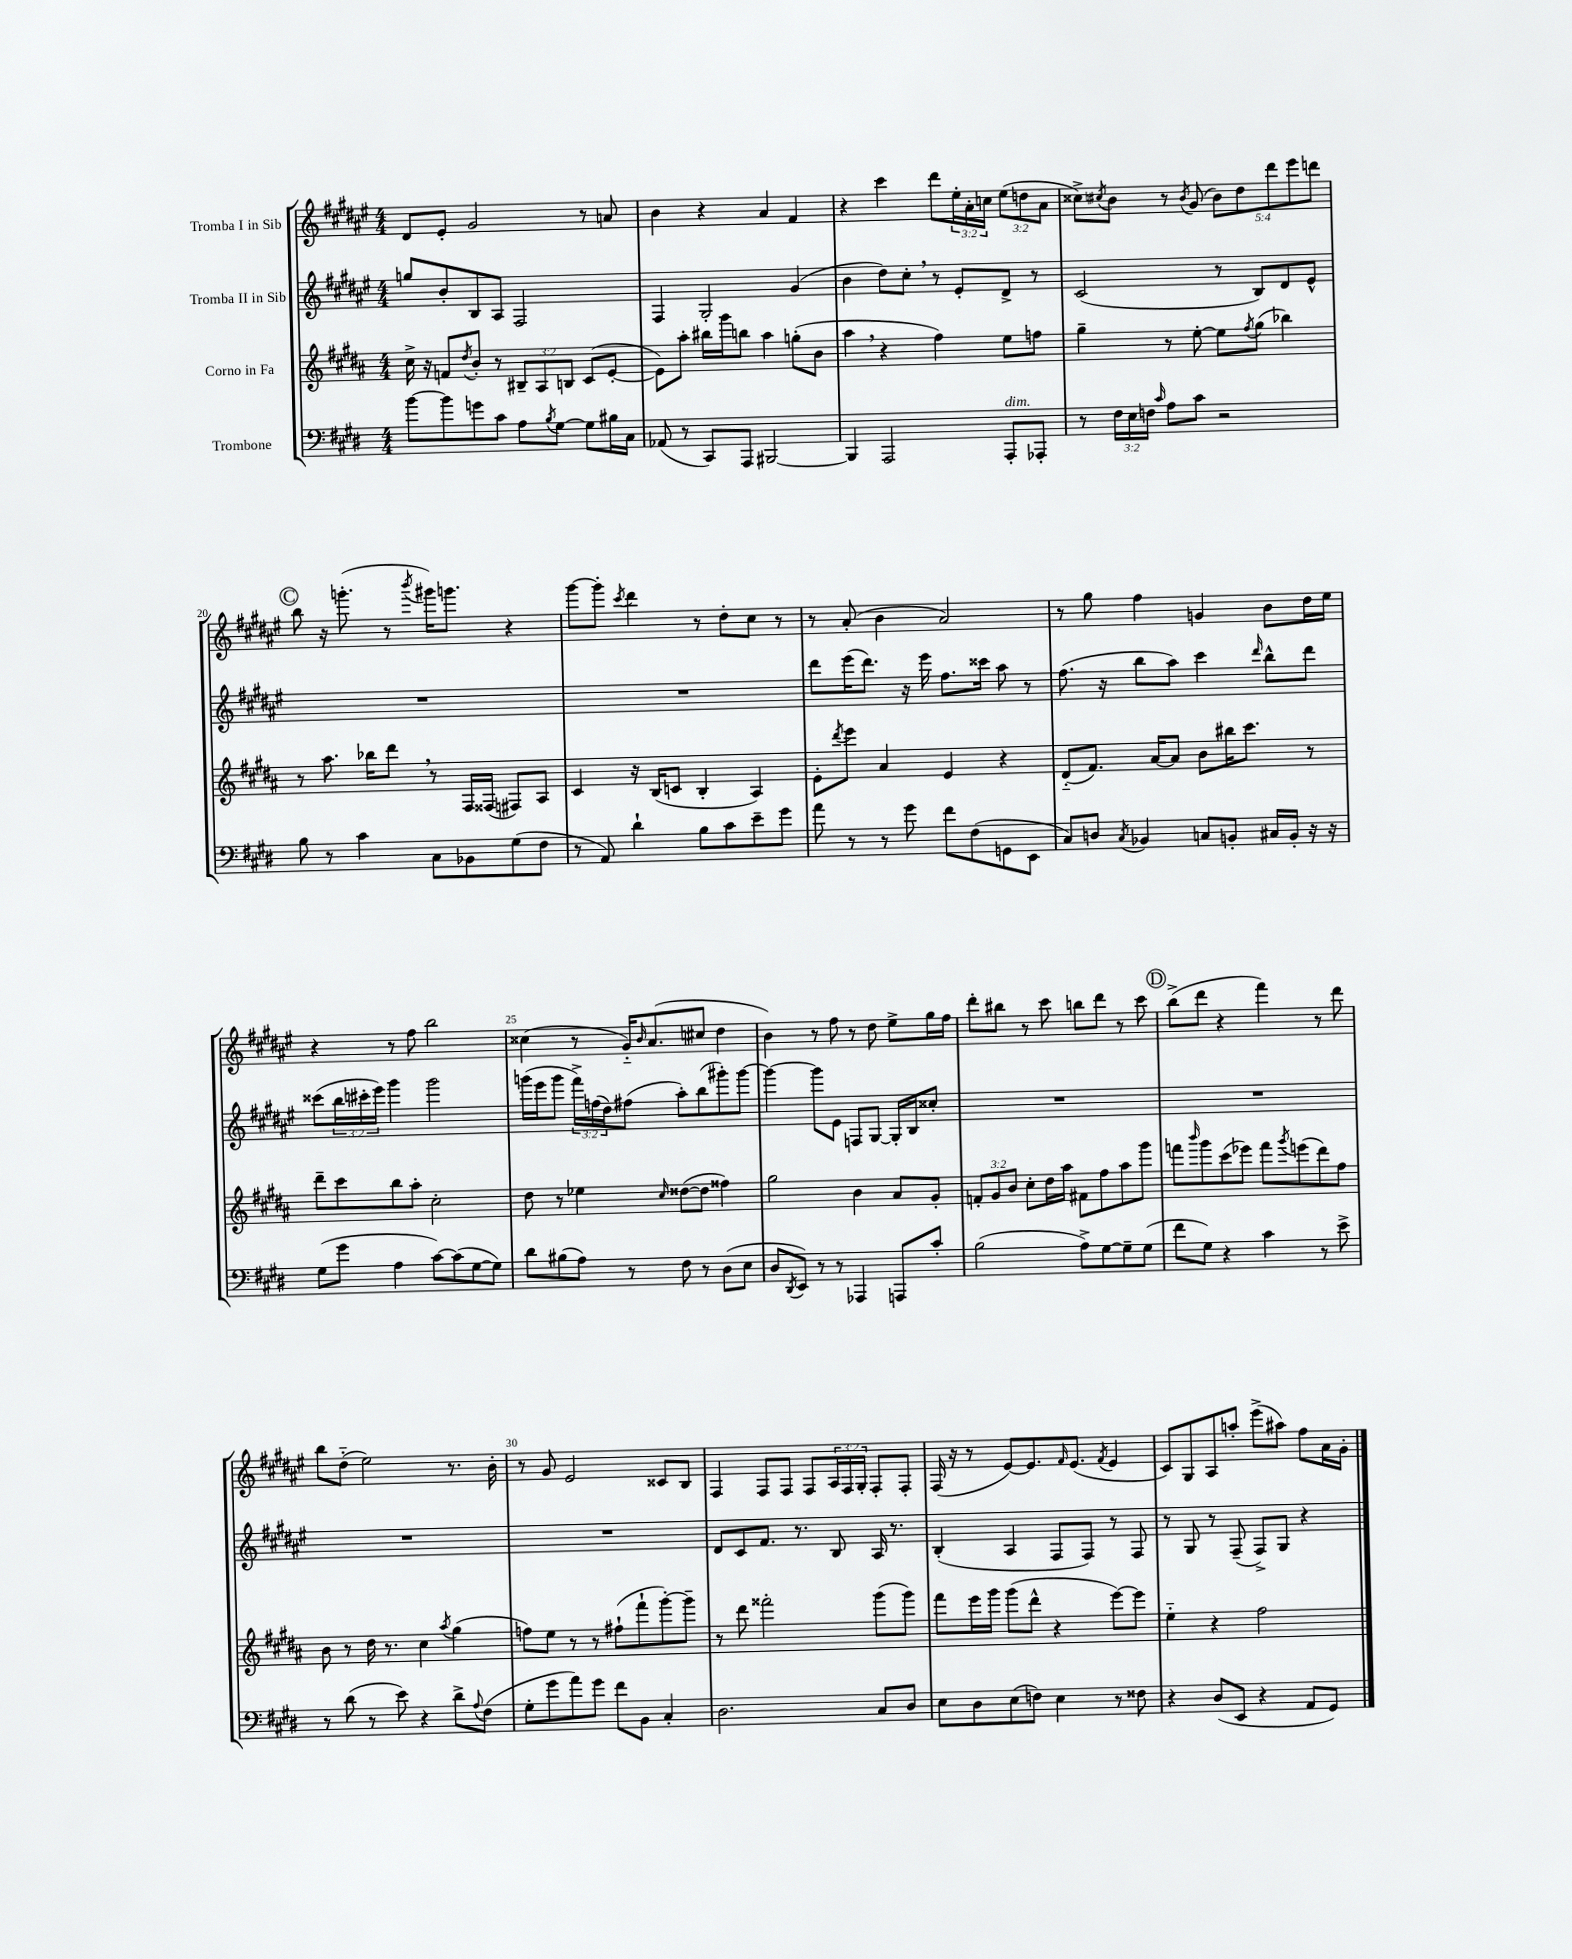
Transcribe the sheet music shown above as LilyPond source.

<<
\new StaffGroup <<
\new Staff = "s0" \with { instrumentName = "Tromba I in Sib" } {
    \clef treble \key fis \major \numericTimeSignature \time 4/4 \override Staff.TupletNumber.text = #tuplet-number::calc-fraction-text
    dis'8 eis'8-. gis'2 r8 a'8 |
    b'4 r4 ais'4 fis'4 |
    r4 cis'''4 dis'''8 \tuplet 3/2 { eis''16-. ais'16-. c''16 } \tuplet 3/2 { eis''8( d''8 ais'8 } |
    cisis''8->) \acciaccatura { cis''8 } b'8 r8 \acciaccatura { b'8 } gis'8( \tuplet 5/4 { b'8) dis''8 dis'''8 eis'''8 d'''8 } |
    \mark \markup { \circle "C" } b''8 r16 g'''8.-.( r8 \acciaccatura { b'''8 } gis'''16) g'''8. r4 |
    gis'''8~ gis'''8-. \acciaccatura { cis'''8 } dis'''4 r8 dis''8-. cis''8 r8 |
    r8 ais'8-.( b'4 ais'2) |
    r8 gis''8 fis''4 g'4 b'8 dis''16 eis''16 |
    r4 r8 fis''8 b''2 |
    cisis''4( r8 gis'16-_) \grace { b'16 } ais'8.( cis''8 dis''4 |
    b'4) r8 fis''8 r8 dis''8 eis''8-> gis''16 fis''16 |
    dis'''8-. bis''8 r8 cis'''8 b''8 dis'''8 r8 cis'''8 |
    \mark \markup { \circle "D" } b''8->( dis'''8 r4 fis'''4) r8 dis'''8 |
    b''8 dis''8-_( eis''2) r8. b'16-. |
    r8 gis'8 eis'2 cisis'8 b8 |
    fis4 fis8 fis8 fis8 \tuplet 3/2 { ais16 fis16 gis16-. } fis8-. fis8-. |
    fis16( r16 r8 eis'8~) eis'8. \grace { fis'16 } eis'8.( \acciaccatura { fis'8 } eis'4 |
    cis'8) gis8 ais8 a''8-. eis'''8->( ais''8) fis''8 ais'16 gis'16-. \bar "|." |
}
\new Staff = "s1" \with { instrumentName = "Tromba II in Sib" } {
    \clef treble \key fis \major \numericTimeSignature \time 4/4 \override Staff.TupletNumber.text = #tuplet-number::calc-fraction-text
    g''8 b'8-. b8 ais8 fis2 |
    fis4 gis2-. gis'4( |
    b'4 dis''8) cis''8-. \breathe r8 eis'8-. dis'8-> r8 |
    cis'2( r8 b8) dis'8 eis'8-^ |
    \mark \markup { \circle "C" } R1 |
    R1 |
    dis'''8 eis'''16( dis'''8.) r16 eis'''16 fis''8. cisis'''16 ais''8 r8 |
    fis''8.( r16 b''8 ais''8) cis'''4 \grace { dis'''16 } b''8-^ dis'''8 |
    cisis'''8( \tuplet 3/2 { b''16 cis'''16-. eis'''16) } gis'''4 gis'''2 |
    g'''16( eis'''16 g'''8 \tuplet 3/2 { fis'''16->) f''16( dis''16) } fis''8( ais''8-.) b''8( gis'''8-.) gis'''8~ |
    gis'''4~ gis'''8 eis'8 f8 gis8~ gis16-. b16 cisis''8-. |
    R1 |
    \mark \markup { \circle "D" } R1 |
    R1 |
    R1 |
    dis'8 cis'8 fis'8. r8. b8 ais16 r8. |
    b4-.( ais4 fis8 fis8) r8 fis8 |
    r8 gis8 r8 fis8--( fis8->) gis8 r4 \bar "|." |
}
\new Staff = "s2" \with { instrumentName = "Corno in Fa" } {
    \clef treble \key b \major \numericTimeSignature \time 4/4 \override Staff.TupletNumber.text = #tuplet-number::calc-fraction-text
    cis''16-> r16 f'8 \acciaccatura { dis''8 } b'8-. r8 \tuplet 3/2 { bis8-- ais8 b8 } cis'8( e'8~-. |
    e'8) ais''8-. bis''16 gis'''16 b''8 ais''4 g''8-.( b'8 |
    ais''4 \breathe r4 fis''4) e''8 f''8 |
    gis''4-- r8 e''8~-. e''8 \acciaccatura { fis''8 } gis''8( bes''4) |
    \mark \markup { \circle "C" } r8 ais''8. bes''16 dis'''8 \breathe r8 fis16 fisis16( fis8) ais8 |
    cis'4 r16 b16( c'8 b4-. ais4) |
    e'8-. \acciaccatura { dis'''8 } e'''8 ais'4 e'4 r4 |
    dis'8-_( fis'8.) ais'16~ ais'8 b'8 bis''16 cis'''8. r8 |
    dis'''8-- cis'''8 b''8 ais''8-. cis''2-. |
    dis''8 r8 ees''4 \grace { cis''16 } disis''8~( disis''8 fisis''4) |
    gis''2 b'4 ais'8 gis'8-. |
    \tuplet 3/2 { f'8-. gis'8 b'8 } cis''8-. dis''16 ais''16 fis'8 fis''8 ais''8 gis'''8 |
    \mark \markup { \circle "D" } f'''8 \grace { b'''16 } gis'''8 cis'''8( ees'''8) f'''8 \acciaccatura { gis'''8 } e'''8( dis'''8) fis''8 |
    b'8 r8 dis''16 r8. cis''4 \acciaccatura { ais''8 } gis''4( |
    f''8) e''8 r8 r8 fis''8-!( fis'''8-! gis'''8~-.) gis'''8-- |
    r8 dis'''8 fisis'''2-. gis'''8( gis'''8) |
    fis'''8 e'''16 gis'''16 gis'''8( dis'''8-^ r4 e'''8~) e'''8 |
    e''4-_ r4 fis''2 \bar "|." |
}
\new Staff = "s3" \with { instrumentName = "Trombone" } {
    \clef bass \key e \major \numericTimeSignature \time 4/4 \override Staff.TupletNumber.text = #tuplet-number::calc-fraction-text
    b'8~ b'8 g'8 cis'8 a8 \acciaccatura { b8 } gis8~ gis8 bis16 cis16 |
    aes,8( r8 cis,8) a,,8 bis,,2~ |
    bis,,4 a,,2 a,,8-.^\markup { \italic "dim." } aes,,8-. |
    r8 \tuplet 3/2 { fis16 e16 f16 } \grace { cis'16 } a8 cis'8 r2 |
    \mark \markup { \circle "C" } b8 r8 cis'4 cis8 bes,8 gis8( fis8 |
    r8 a,8) dis'4-! b8 cis'8 e'8-- gis'8 |
    a'8 r8 r8 gis'8 fis'8 fis8( g,8 e,8 |
    cis8) d8 \acciaccatura { cis8 } bes,4 c8 b,8-. cis16 b,16-. r16 r16 |
    gis8( gis'8 a4 cis'8~) cis'8( gis8~ gis8) |
    dis'8 bis8( a8) r8 fis8 r8 dis8( e8 |
    dis8 \acciaccatura { dis,8 } e,8) r8 r8 aes,,4 a,,8 cis'8-. |
    b2( a8->) gis8~ gis8-- gis8( |
    \mark \markup { \circle "D" } fis'8 gis8) r4 cis'4 r8 e'8-> |
    r8 dis'8( r8 e'8) r4 dis'8-> \appoggiatura { a8 } fis8( |
    gis8-. gis'8 a'8) gis'8 fis'8 b,8 cis4-. |
    dis2. cis8 dis8 |
    e8 dis8 e8( f8) e4 r8 fisis8 |
    r4 dis8( e,8 r4 a,8 gis,8) \bar "|." |
}
>>
>>
\layout { \context { \Score currentBarNumber = #16 \override BarNumber.break-visibility = ##(#f #t #t) barNumberVisibility = #(every-nth-bar-number-visible 5) } }
